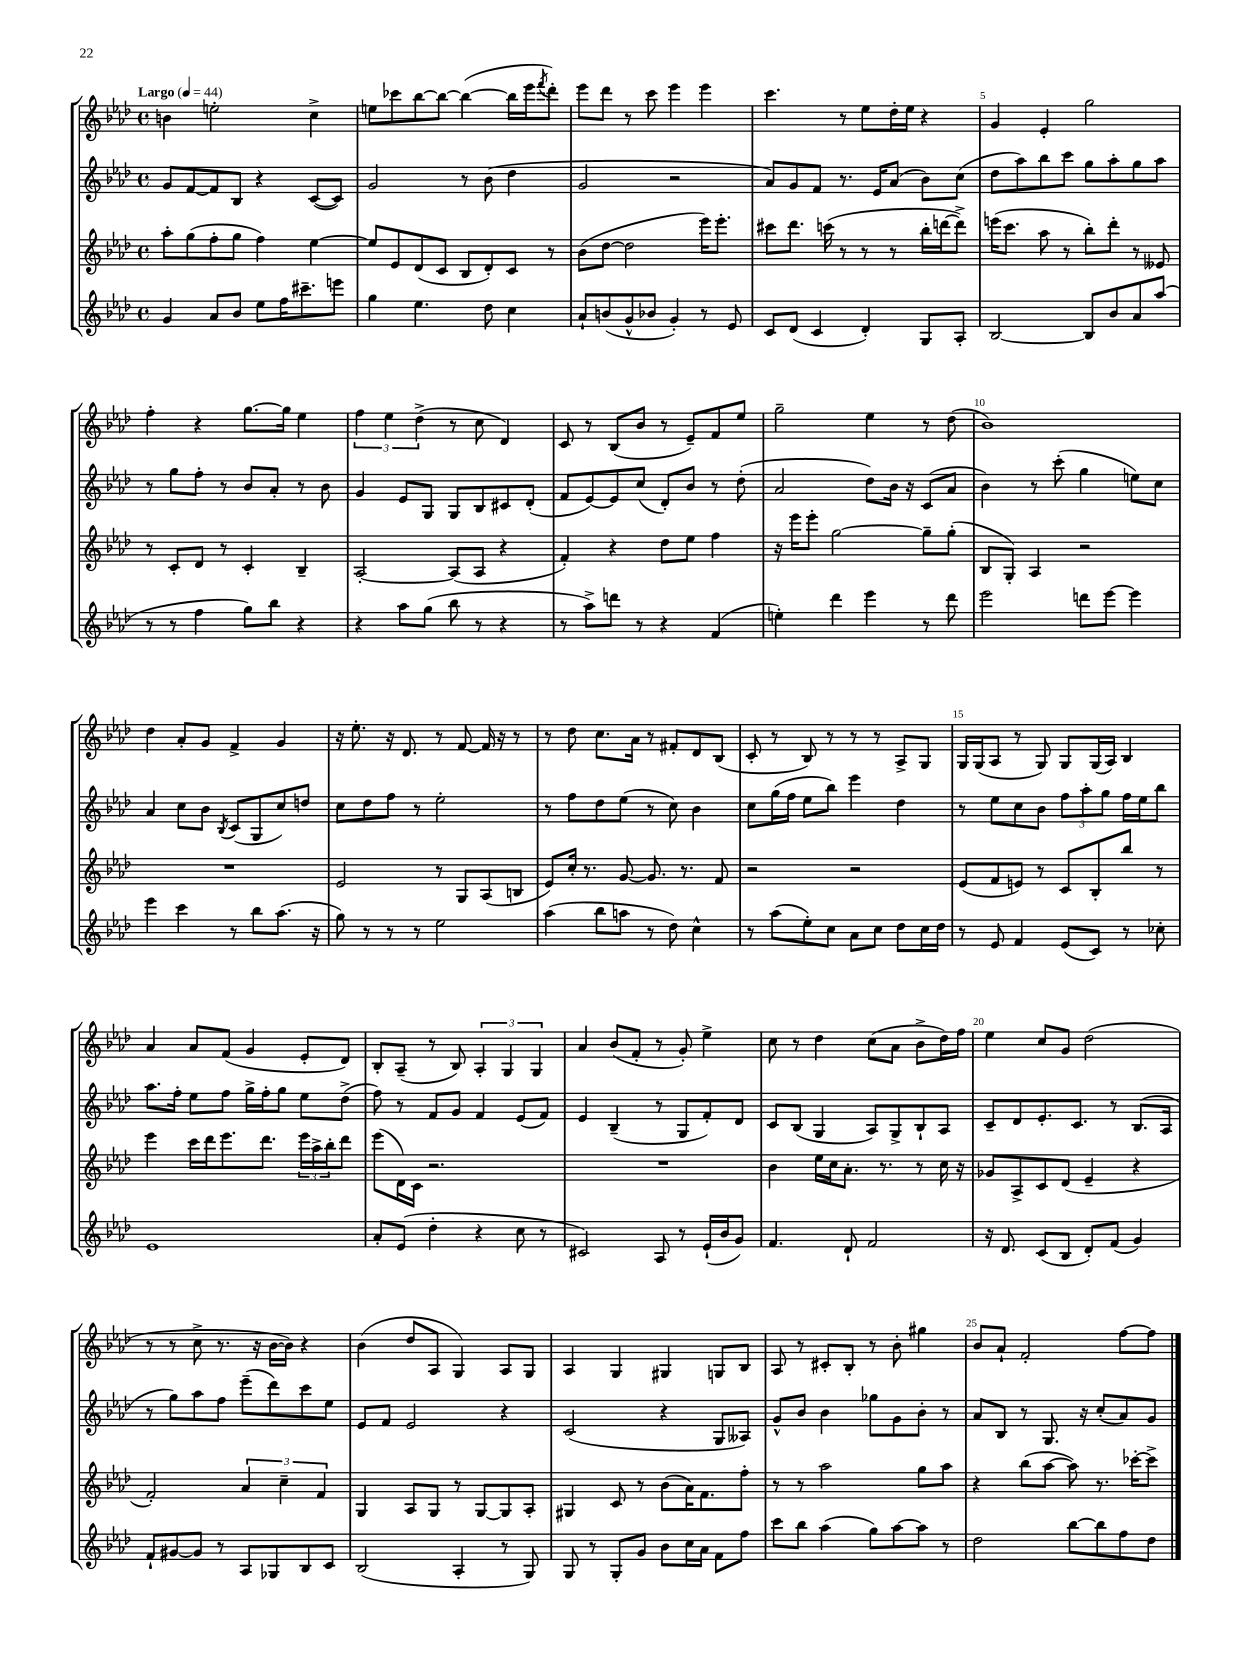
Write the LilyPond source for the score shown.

<<
\new StaffGroup <<
\new Staff = "s0" {
    \clef treble \key aes \major \defaultTimeSignature \time 4/4 \tempo "Largo" 4 = 44
    b'4 e''2-. c''4-> |
    e''8 ces'''8 bes''8~ bes''8~ bes''4~( bes''16 ees'''16 \acciaccatura { f'''8 } des'''8-.) |
    ees'''8 des'''8 r8 c'''8 ees'''4 ees'''4 |
    c'''4. r8 ees''8 des''16-. ees''16 r4 |
    g'4 ees'4-. g''2 |
    f''4-. r4 g''8.~ g''16 ees''4 |
    \tuplet 3/2 { f''4 ees''4 des''4->( } r8 c''8 des'4) |
    c'8 r8 bes8( bes'8 r8 ees'8--) f'8 ees''8 |
    g''2-- ees''4 r8 des''8( |
    bes'1) |
    des''4 aes'8-. g'8 f'4-> g'4 |
    r16 ees''8.-. r16 des'8. r8 f'8~ f'16 r16 r8 |
    r8 des''8 c''8. aes'16 r8 fis'8-. des'8 bes8( |
    c'8-. r8 bes8) r8 r8 r8 aes8-> g8 |
    g16 g16( aes8 r8 g8) g8 g16( aes16) bes4 |
    aes'4 aes'8 f'8( g'4 ees'8-. des'8) |
    bes8-. aes8--( r8 bes8) \tuplet 3/2 { aes4-. g4 g4 } |
    aes'4 bes'8( f'8-. r8 g'8-.) ees''4-> |
    c''8 r8 des''4 c''8( aes'8 bes'8-> des''16) f''16 |
    ees''4 c''8 g'8 des''2( |
    r8 r8 c''8-> r8. r16 bes'16~ bes'16) r4 |
    bes'4( des''8 aes8 g4) aes8 g8 |
    aes4 g4 gis4 g8 bes8 |
    aes8 r8 cis'8-. bes8-. r8 bes'8-. gis''4 |
    bes'8 aes'8-! f'2-. f''8~ f''8 \bar "|." |
}
\new Staff = "s1" {
    \clef treble \key aes \major \defaultTimeSignature \time 4/4
    g'8 f'8~ f'8 bes8 r4 c'8~( c'8) |
    g'2 r8 bes'8( des''4 |
    g'2 r2 |
    aes'8) g'8 f'8 r8. ees'16 aes'8( bes'8) c''8( |
    des''8 aes''8) bes''8 c'''8 g''8 aes''8-. g''8 aes''8 |
    r8 g''8 f''8-. r8 bes'8 aes'8-. r8 bes'8 |
    g'4 ees'8 g8 g8 bes8 cis'8 des'8-.( |
    f'8 ees'8~) ees'8 c''8( des'8-.) bes'8 r8 des''8-.( |
    aes'2 des''8) bes'16 r16 c'8( aes'8 |
    bes'4) r8 c'''8-.( g''4 e''8) c''8 |
    aes'4 c''8 bes'8 \acciaccatura { bes8 } c'8( g8 c''8) d''8 |
    c''8 des''8 f''8 r8 ees''2-. |
    r8 f''8 des''8 ees''8( r8 c''8) bes'4 |
    c''8 g''16( f''16 ees''8 bes''8) ees'''4 des''4 |
    r8 ees''8 c''8 bes'8 \tuplet 3/2 { f''8 aes''8-. g''8 } f''16 ees''16 bes''8 |
    aes''8. f''16-. ees''8 f''8 g''16-> f''16-. g''8 ees''8 des''8->( |
    f''8) r8 f'8 g'8 f'4 ees'8( f'8) |
    ees'4 bes4--( r8 g8 f'8-.) des'8 |
    c'8 bes8( g4 aes8) g8-> bes8-! aes8 |
    c'8-- des'8 ees'8.-. c'8. r8 bes8.( aes16 |
    r8 g''8) aes''8 f''8 ees'''8--( des'''8) c'''8 ees''8 |
    ees'8 f'8 ees'2 r4 |
    c'2( r4 g8 aeses8) |
    g'8-^ bes'8 bes'4 ges''8 g'8 bes'8-. r8 |
    aes'8 bes8 r8 g8. r16 c''8-.( aes'8) g'8 \bar "|." |
}
\new Staff = "s2" {
    \clef treble \key aes \major \defaultTimeSignature \time 4/4
    aes''8-. g''8( f''8-. g''8 f''4) ees''4~ |
    ees''8 ees'8 des'8( c'8 bes8 des'8-.) c'8 r8 |
    bes'8( des''8~ des''2 ees'''16) ees'''8.-. |
    cis'''8 des'''8. c'''16( r8 r8 r8 bes''16-. d'''16~ d'''8->) |
    e'''16( c'''8. aes''8 r8 bes''8-.) des'''8-. r8 eeses'8 |
    r8 c'8-. des'8 r8 c'4-. bes4-- |
    aes2~-. aes8( aes8 r4 |
    f'4-.) r4 des''8 ees''8 f''4 |
    r16 ees'''16 ees'''8-. g''2~ g''8-- g''8-.( |
    bes8 g8-.) aes4 r2 |
    R1 |
    ees'2 r8 g8 aes8( b8 |
    ees'8) c''16-. r8. g'8~ g'8. r8. f'8 |
    r2 r2 |
    ees'8( f'8 e'8) r8 c'8 bes8-. bes''8 r8 |
    ees'''4 c'''16 des'''16 ees'''8. des'''8. \tuplet 3/2 { ees'''16 aes''16-> bes''16-. } des'''8 |
    ees'''8( des'16) c'16 r2. |
    R1 |
    bes'4 ees''16 c''16 aes'8.-. r8. r8 c''16 r16 |
    ges'8 aes8-> c'8 des'8( ees'4-- r4 |
    f'2-.) \tuplet 3/2 { aes'4 c''4-- f'4 } |
    g4 aes8 g8 r8 g8~ g8 aes8-. |
    gis4 c'8 r8 bes'8( aes'16) f'8. f''8-. |
    r8 r8 aes''2 g''8 aes''8 |
    r4 bes''8( aes''8~ aes''8) r8. ces'''16~-. ces'''8-> \bar "|." |
}
\new Staff = "s3" {
    \clef treble \key aes \major \defaultTimeSignature \time 4/4
    g'4 aes'8 bes'8 ees''8 f''16 cis'''8.-- e'''8 |
    g''4 ees''4. des''8 c''4 |
    aes'8-! b'8( g'8-^ bes'8 g'4-.) r8 ees'8 |
    c'8 des'8( c'4 des'4-.) g8 aes8-. |
    bes2~ bes8 bes'8 aes'8 aes''8( |
    r8 r8 f''4 g''8) bes''8 r4 |
    r4 aes''8 g''8( bes''8 r8 r4 |
    r8 aes''8->) d'''8 r8 r4 f'4( |
    e''4-.) des'''4 ees'''4 r8 des'''8 |
    ees'''2 d'''8 ees'''8~ ees'''4 |
    ees'''4 c'''4 r8 bes''8 aes''8.( r16 |
    g''8) r8 r8 r8 ees''2 |
    aes''4( bes''8 a''8 r8 des''8) c''4-^ |
    r8 aes''8( ees''8-.) c''8 aes'8 c''8 des''8 c''16 des''16 |
    r8 ees'8 f'4 ees'8( c'8) r8 ces''8-. |
    ees'1 |
    aes'8-. ees'8( des''4-. r4 c''8 r8 |
    cis'2) aes8 r8 ees'16-!( bes'16 g'8) |
    f'4. des'8-! f'2 |
    r16 des'8. c'8( bes8 des'8-.) f'8( g'4) |
    f'8-! gis'8~ gis'8 r8 aes8 ges8 bes8 c'8 |
    bes2( aes4-. r8 g8) |
    g8 r8 g8-. g'8 bes'8 c''16 aes'16 f'8 f''8 |
    c'''8 bes''8 aes''4( g''8) aes''8~ aes''8 r8 |
    des''2 bes''8~ bes''8 f''8 des''8 \bar "|." |
}
>>
>>
\layout { \context { \Score \override BarNumber.break-visibility = ##(#f #t #t) barNumberVisibility = #(every-nth-bar-number-visible 5) } }
